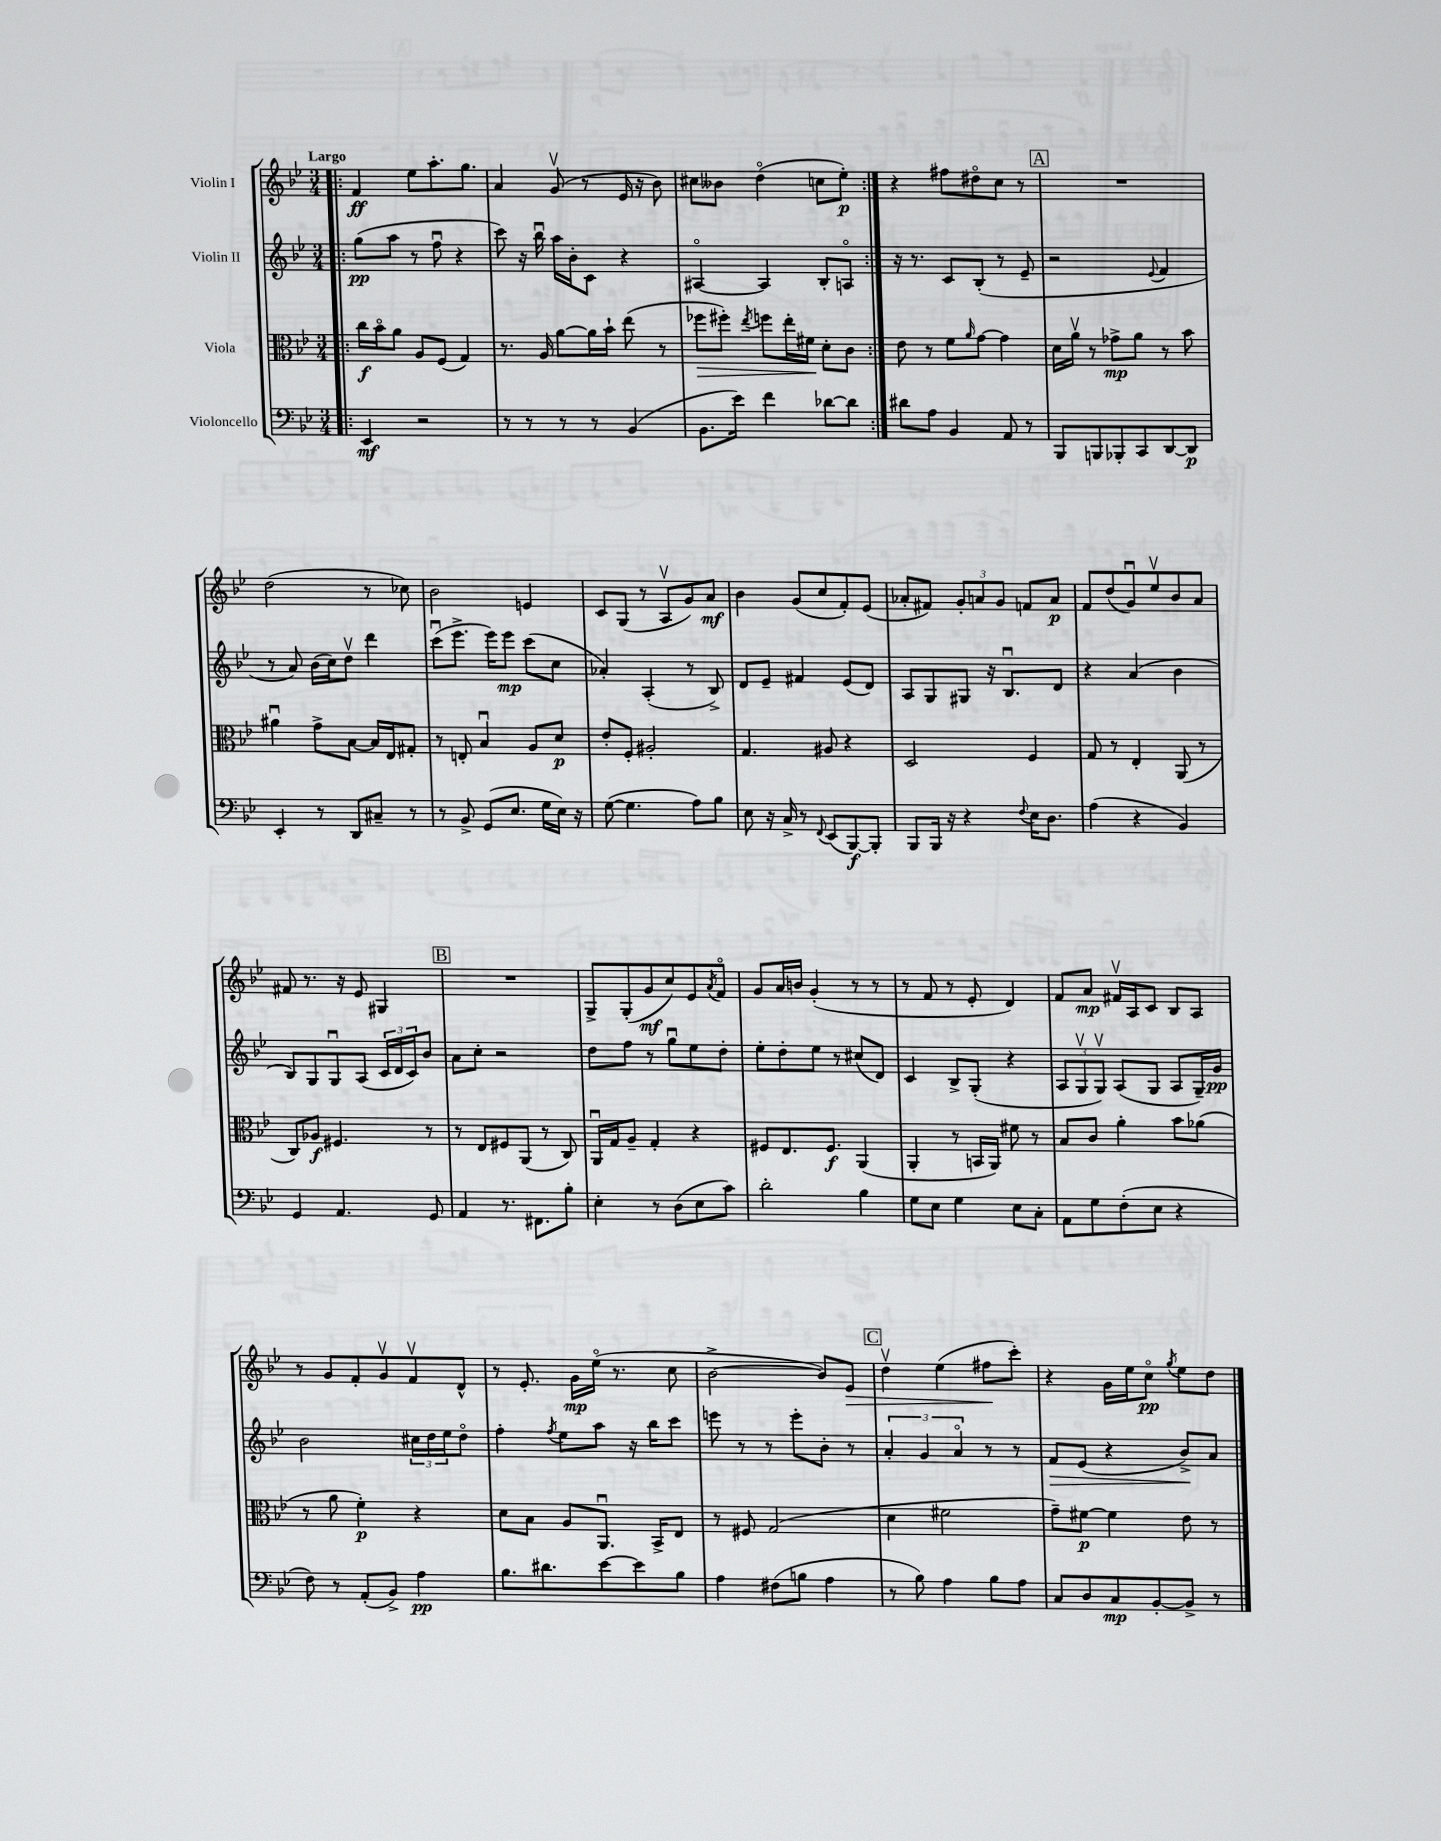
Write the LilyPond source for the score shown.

<<
\new StaffGroup <<
\new Staff = "s0" \with { instrumentName = "Violin I" } {
    \clef treble \key bes \major \numericTimeSignature \time 3/4 \tempo "Largo"
    \repeat volta 2 { \bar ".|:" f'4\ff ees''8 a''8.-. g''8. |
    a'4 g'8\upbow( r8 ees'16 r16 bes'8) |
    cis''8 beses'8 d''4\flageolet( c''8 ees''8-.\p) | }
    r4 fis''8 dis''8\flageolet c''8 r8 |
    \mark \markup { \box "A" } R2. |
    d''2( r8 ces''8) |
    bes'2 e'4 |
    c'8 g8( r8 a8\upbow g'8) a'8\mf |
    bes'4 g'8( c''8 f'8-.) ees'8( |
    aes'8-. fis'8) \tuplet 3/2 { g'8-. a'8 g'8 } f'8 a'8\p |
    f'8 d''8( g'8\downbow) ees''8\upbow bes'8 a'8 |
    fis'8 r8. r16 ees'8 gis4 |
    \mark \markup { \box "B" } R2. |
    g8-> g8-.( g'8\mf c''8) ees'8 \acciaccatura { a'8 } f'8\flageolet |
    g'8 a'16 b'16 g'4-.( r8 r8 |
    r8 f'8 r8 ees'8-. d'4) |
    f'8 a'8\mp fis'16\upbow a16 c'8 bes8 a8 |
    r8 g'8 f'8-. g'8\upbow f'8\upbow d'8-^ |
    r8 ees'8.-. g'16\mp ees''16\flageolet( r8. c''8 |
    bes'2~-> bes'8) ees'8\> |
    \mark \markup { \box "C" } d''4\upbow ees''4( fis''8\! c'''8-.) |
    r4 g'16 ees''16 c''8\flageolet\pp \acciaccatura { g''8 } ees''8 d''8 \bar "|." |
}
\new Staff = "s1" \with { instrumentName = "Violin II" } {
    \clef treble \key bes \major \numericTimeSignature \time 3/4
    \repeat volta 2 { \bar ".|:" g''8\pp( a''8 r8 f''8\downbow r4 |
    c'''8) r16 bes''16\downbow a''16 bes'16-. c'8 r4 |
    ais4~\flageolet ais4 bes8-. a8\flageolet | }
    r16 r8. c'8 bes8-.( r8 ees'8-- |
    \mark \markup { \box "A" } r2 \appoggiatura { ees'8 } f'4 |
    r8 a'8) bes'16( c''16) d''8\upbow d'''4 |
    c'''8\downbow( ees'''8.-> ees'''16) ees'''8\mp c'''8( c''8 |
    aes'4-.) a4-.( r8 bes8->) |
    d'8 ees'8-- fis'4 ees'8( d'8) |
    a8 g8 gis8 r16 bes8.\downbow d'8 |
    r4 a'4( bes'4 |
    bes8) g8 g8\downbow a8( \tuplet 3/2 { c'16 d'16 c'16) } bes'8 |
    \mark \markup { \box "B" } a'8 c''8-. r2 |
    d''8 f''8 r8 g''8\downbow ees''8 d''8-. |
    ees''8-. d''8-. ees''8 r8 cis''8( d'8) |
    c'4 bes8-> g8-.( r4 |
    \tuplet 3/2 { a8 g8\upbow g8\upbow) } a8( g8 a8 g16--) g'16\pp |
    bes'2 \tuplet 3/2 { cis''16 d''16 ees''16 } d''8\flageolet |
    f''4-. \acciaccatura { f''8 } ees''8 a''8 r16 bes''16 c'''8 |
    e'''8 r8 r8 e'''8-. bes'8-. r8 |
    \mark \markup { \box "C" } \tuplet 3/2 { a'4-. g'4 a'4\flageolet } r8 r8 |
    f'8\> ees'8( r4 bes'8->\!) a'8 \bar "|." |
}
\new Staff = "s2" \with { instrumentName = "Viola" } {
    \clef alto \key bes \major \numericTimeSignature \time 3/4
    \repeat volta 2 { \bar ".|:" c''16\f bes'16\flageolet a'8 a8 f8( g4) |
    r8. a16 a'8~ a'16 bes'16-! ees''8( r8 |
    fes''8\> fis''8-.) \acciaccatura { ees''8 } f''8 ees''16-. fis'16\! d'8-. c'8 | }
    ees'8 r8 f'8 \grace { a'16 } g'8~ g'4 |
    \mark \markup { \box "A" } d'16 a'16\upbow r8 ges'8->\mp a'8 r8 bes'8 |
    ais'4\downbow g'8-> bes8~ bes16 ees16 gis8-. |
    r8 e8-. bes4\downbow a8 d'8\p |
    ees'8-. f8-. ais2-. |
    g4. ais8 r4 |
    d2 f4 |
    g8 r8 ees4-. a,8( r8 |
    c8) aes8\f fis4. r8 |
    \mark \markup { \box "B" } r8 ees8 fis8 a,8( r8 c8) |
    a,16\downbow g16 a8-- g4-. r4 |
    fis8 ees8. fis8.\f a,4( |
    a,4-. r8 b,16 a,16) fis'8 r8 |
    bes8 c'8 a'4-. bes'8 aes'8( |
    r8 a'8 f'4-.\p) r4 |
    d'8 bes8 a8 a,8.\downbow bes,16-> ees8 |
    r8 fis8 g2( |
    \mark \markup { \box "C" } d'4 fis'2 |
    g'8--) fis'8~\p fis'4 ees'8 r8 \bar "|." |
}
\new Staff = "s3" \with { instrumentName = "Violoncello" } {
    \clef bass \key bes \major \numericTimeSignature \time 3/4
    \repeat volta 2 { \bar ".|:" ees,4\mf r2 |
    r8 r8 r8 r8 bes,4( |
    bes,8. ees'16) f'4 des'8~ des'8 | }
    dis'8 a8 bes,4 a,8 r8 |
    \mark \markup { \box "A" } bes,,8 b,,8 bes,,8-. c,8 d,8~ d,8\p |
    ees,4-. r8 d,8 cis8-- r8 |
    r8 bes,8-> g,8( ees8. g16 ees16) r16 |
    g8~( g4. a8) bes8 |
    ees8 r16 c16-> r8 \appoggiatura { f,8 } ees,8( bes,,8~\f) bes,,8-. |
    bes,,8 bes,,16 r16 r4 \appoggiatura { f8 } ees16 d8. |
    a4( r4 bes,4) |
    g,4 a,4. g,8 |
    \mark \markup { \box "B" } a,4 r8. fis,8. bes8-. |
    ees4-. r8 d8( ees8 c'8) |
    d'2-. bes4 |
    g8 ees8 g4 ees8 c8-. |
    a,8 g8 f8-.( ees8 r4 |
    f8) r8 a,8-.( bes,8->) a4\pp |
    bes8. dis'8. ees'8~ ees'8 bes8 |
    a4 fis8( b8 a4 |
    \mark \markup { \box "C" } r8 bes8) a4 bes8 a8 |
    c8 d8 c8\mp bes,8~-. bes,8-> r8 \bar "|." |
}
>>
>>
\layout { \context { \Score \remove "Bar_number_engraver" } }
